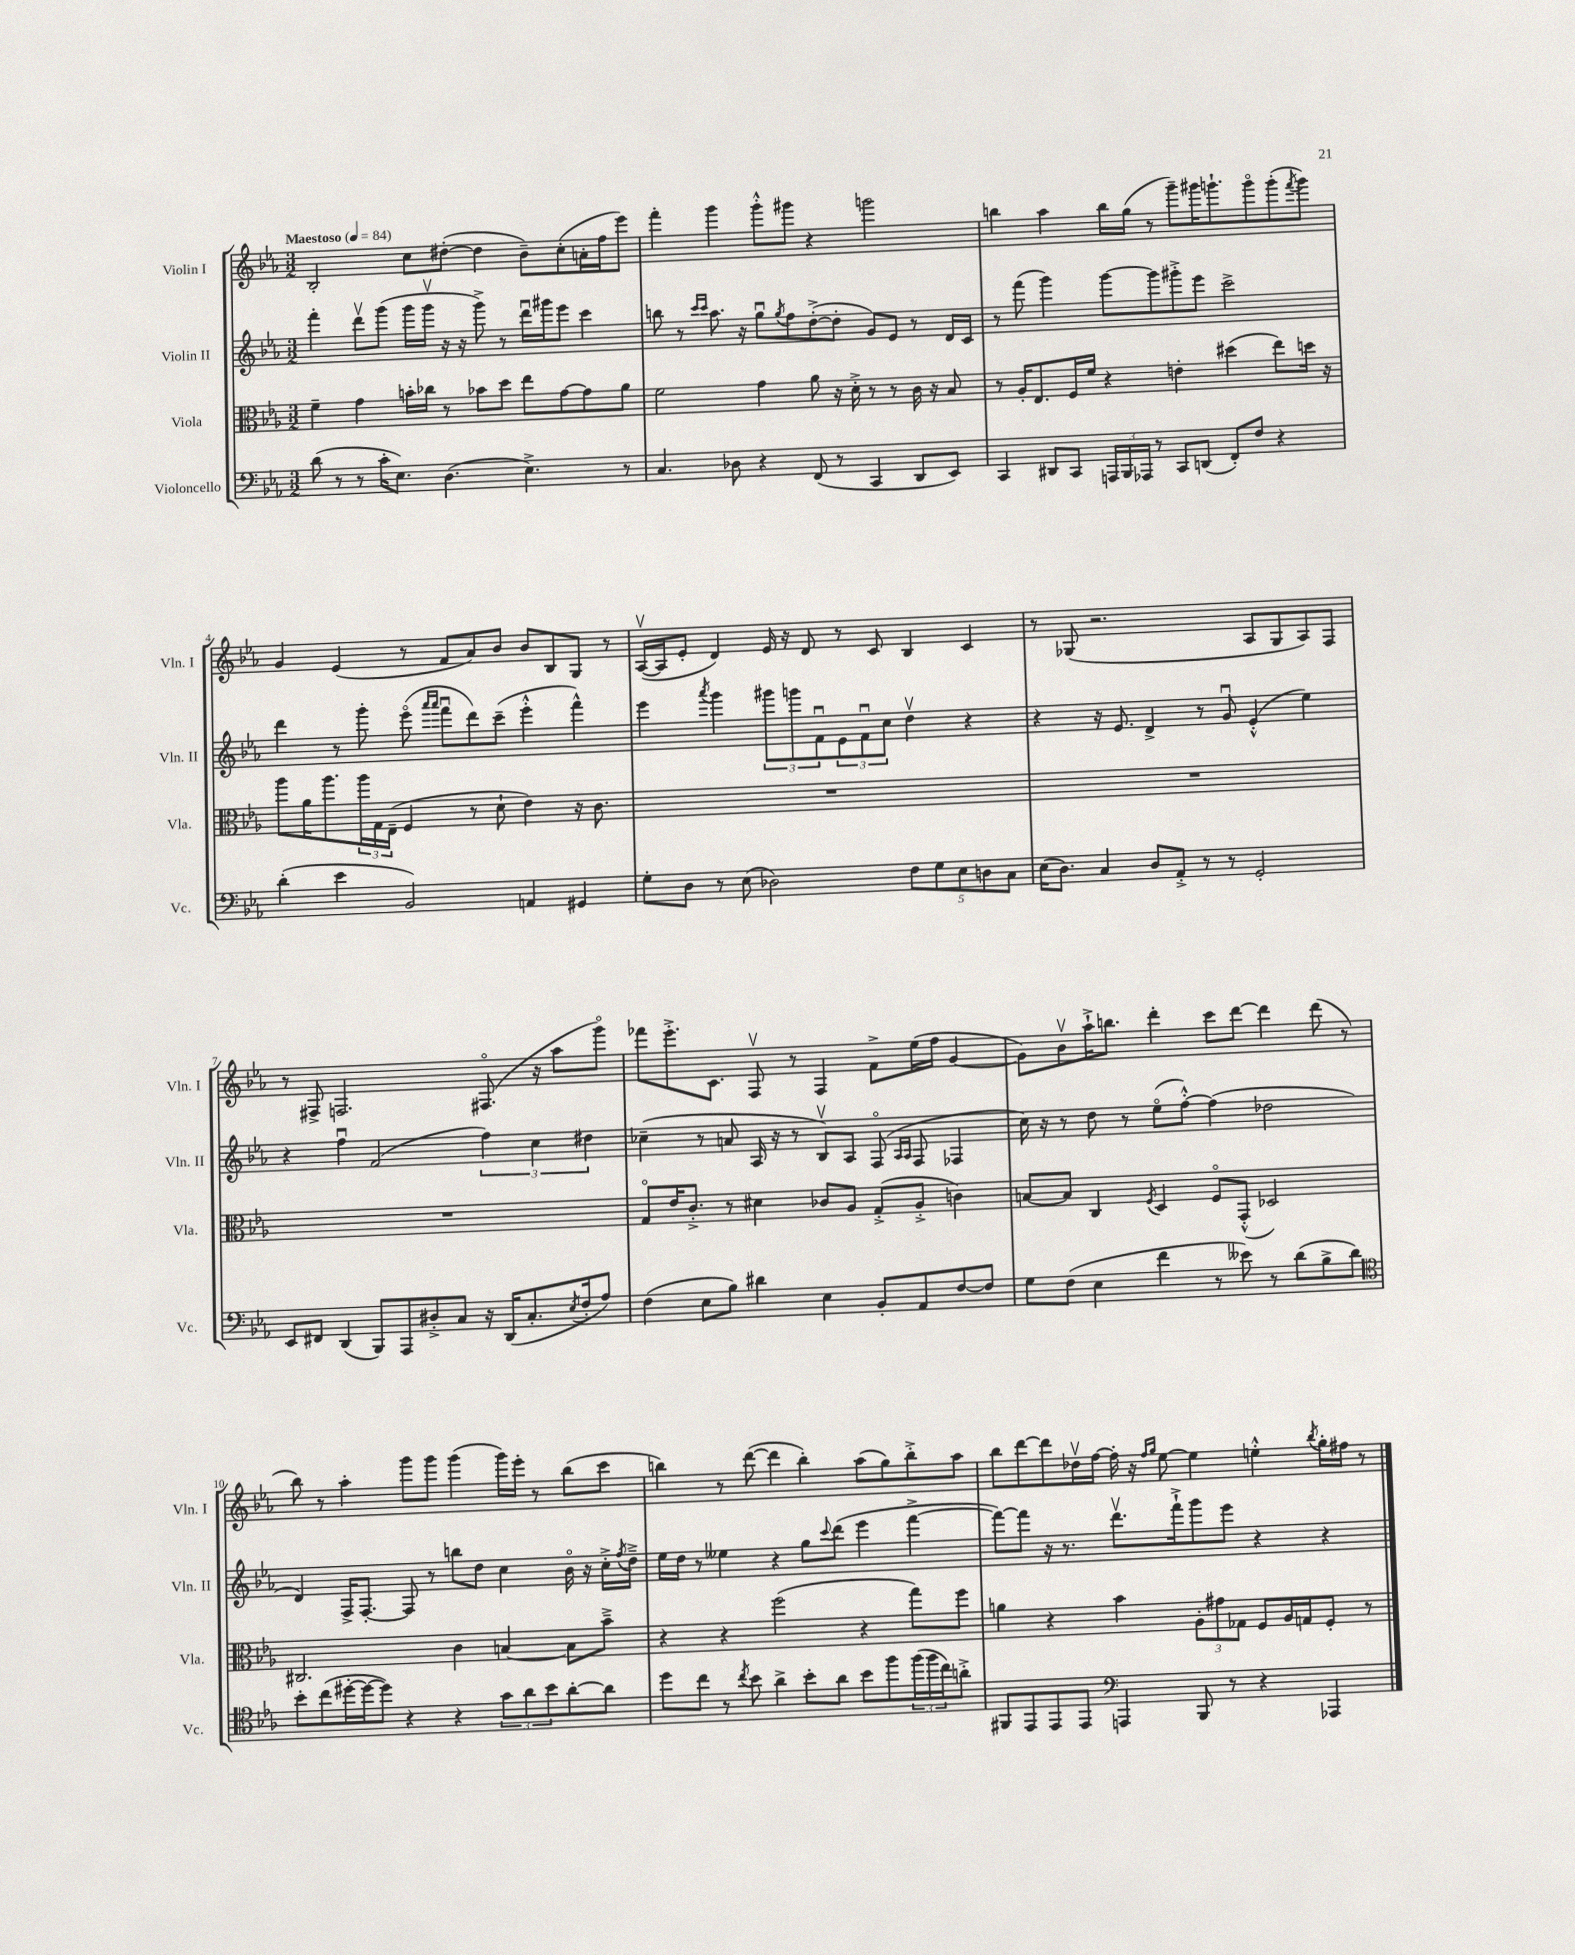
<<
\new StaffGroup <<
\new Staff = "s0" \with { instrumentName = "Violin I" shortInstrumentName = "Vln. I" } {
    \clef treble \key ees \major \numericTimeSignature \time 3/2 \tempo "Maestoso" 4 = 84
    bes2-. c''8 dis''8~-.( dis''4 bes'8--) c''8-.( a'16-. f''16 ees'''8) |
    f'''4-. g'''4 g'''8-.-^ gis'''8 r4 g'''2 |
    b''4 aes''4 b''16 g''16( r8 g'''8--) gis'''16 g'''8.-! g'''8\flageolet g'''8-.( \acciaccatura { f'''8 } g'''8) |
    g'4 ees'4( r8 f'8 aes'8) bes'8 bes'8 bes8 g8 r8 |
    aes16~\upbow( aes16 ees'8-. d'4) ees'16 r16 d'8 r8 c'8 bes4 c'4 |
    r8 ges8( r2. aes8 ges8 aes8) f8 |
    r8 fis8-> f2. fis8.\flageolet( r16 aes''8 g'''8\flageolet) |
    fes'''8 ees'''8.-.-> c'8. f8\upbow r8 f4 f'8-> ees''16( f''16 g'4~ |
    g'8) bes'8\upbow aes''16-!-> b''8. d'''4-. c'''8 d'''8~ d'''4 d'''8( r8 |
    bes''8) r8 aes''4-. g'''8 g'''8 g'''4( g'''16) ees'''16-. r8 bes''8( c'''8 |
    b''4) r8 d'''8~( d'''4 b''4-.) aes''8( g''8) b''8-.-> aes''8 |
    bes''8 d'''8~ d'''8 des''16\upbow f''16~ f''16-. r16 \grace { f''16 g''16 } ees''8~ ees''4 e''4-.-^ \acciaccatura { bes''8 } g''16-. fis''16 r8 \bar "|." |
}
\new Staff = "s1" \with { instrumentName = "Violin II" shortInstrumentName = "Vln. II" } {
    \clef treble \key ees \major \numericTimeSignature \time 3/2
    f'''4-. d'''8\upbow g'''8( g'''16 g'''16\upbow r16 r16 g'''8->) r8 d'''16\downbow gis'''16 ees'''8 c'''4 |
    b''8 r8 \grace { c'''16 c'''16 } aes''8. r16 g''8\downbow \acciaccatura { g''8 } f''8 d''8~-.->( d''8-. g'8) ees'8 r8 d'16 c'16 |
    r8 f'''8( g'''4) g'''8~ g'''8 gis'''8-.-> ees'''8 c'''2-> |
    d'''4 r8 g'''8-. ees'''8\flageolet( \grace { aes'''16 aes'''16 } f'''8\downbow d'''8) c'''8--( ees'''4-.-^ f'''4-^) |
    ees'''4 \acciaccatura { aes'''8 } g'''4 \tuplet 3/2 { gis'''8 g'''8 f'8\downbow } \tuplet 3/2 { ees'8 f'8\downbow c''8 } d''4\upbow r4 |
    r4 r16 ees'8. d'4-> r8 g'8\downbow ees'4-.-^( ees''4) |
    r4 f''4\downbow f'2( \tuplet 3/2 { f''4) c''4 dis''4 } |
    ces''4--( r8 a'8 aes16 r16 r8 bes8\upbow) aes8 f8\flageolet( \grace { aes16 aes16 } f8 fes4 |
    c''16) r16 r8 d''8 r8 ees''8\flageolet( f''8~-.-^) f''4( des''2 |
    d'4) f16-> f8.~-. f8 r8 b''8 d''8 c''4 bes'16\flageolet r16 c''16-.-> \acciaccatura { f''8 } d''16---> |
    ees''16 d''16 r8 eeses''4 r4 g''8 \appoggiatura { c'''8 } d'''8( ees'''4 f'''4~-> |
    f'''8~) f'''8 r16 r8. d'''8.\upbow f'''16-!-> g'''8 ees'''8 r4 r4 \bar "|." |
}
\new Staff = "s2" \with { instrumentName = "Viola" shortInstrumentName = "Vla." } {
    \clef alto \key ees \major \numericTimeSignature \time 3/2
    f'4-- g'4 b'16-. ces''16 r8 bes'8 d''8 ees''8 g'8~ g'8 aes'8 |
    f'2 g'4 aes'8 r16 d'16-.-> r8 r8 c'16 r16 bes8 |
    r8 aes16-. ees8. f16 f'16 r4 e'4-. dis''4( ees''8) d''16 r16 |
    aes''8 aes'16 aes''8. \tuplet 3/2 { aes''16 g16 ees16--( } f4 r8 d'8-! ees'4) r16 c'8. |
    R1. |
    R1. |
    R1. |
    g8\flageolet ees'16 c'8.-.-> r8 dis'4 ces'8 aes8 g8-.->( aes8-.-> c'4) |
    b8~ b8 c4 \acciaccatura { f8 } d4 f8\flageolet g,8-.-^( des2) |
    cis2. c'4 b4~ b8 bes'8---> |
    r4 r4 f''2( r4 g''8) f''8 |
    a'4 r4 bes'4 \tuplet 3/2 { aes8-. gis'8 ges8 } f8 aes16 g16 f8-. r8 \bar "|." |
}
\new Staff = "s3" \with { instrumentName = "Violoncello" shortInstrumentName = "Vc." } {
    \clef bass \key ees \major \numericTimeSignature \time 3/2
    d'8( r8 r8 c'16-. ees8.) d4.( ees4.->) r8 |
    c4. des8 r4 f,8( r8 c,4 d,8 ees,8) |
    c,4 dis,8 c,8 \tuplet 3/2 { a,,16 bes,,16 aes,,16 } r8 c,8 d,8( f,8-.) f8 r4 |
    d'4-.( ees'4 bes,2) a,4 gis,4 |
    g8-. d8 r8 ees8( des2) \tuplet 5/4 { f8 g8 ees8 d8 c8 } |
    ees16( d8.) c4 d8 aes,8-.-> r8 r8 g,2-. |
    ees,8 fis,8 d,4( bes,,8) aes,,8 dis8-.-> c8 r16 d,16( c8.-. \acciaccatura { ees8 } f16-. aes8) |
    f4( ees8 bes8) dis'4 ees4 bes,8-. aes,8 f8~ f8 |
    g8 f8( ees4 f'4 r8 eeses'8) r8 d'8( bes8-> d'8) |
    \clef tenor bes'8-. c''8( dis''16~-. dis''16~ dis''8) r4 r4 \tuplet 3/2 { g'8 aes'8 bes'8 } aes'8~-. aes'8 |
    d''8 c''8 r8 \acciaccatura { c''8 } bes'8 aes'4-> bes'8-. aes'8 bes'8 f''8 \tuplet 3/2 { f''16( f''16 c''16) } a'8-.-> |
    fis,8 ees,8 ees,8 ees,8 \clef bass a,,4 bes,,8 r8 r4 aes,,4 \bar "|." |
}
>>
>>
